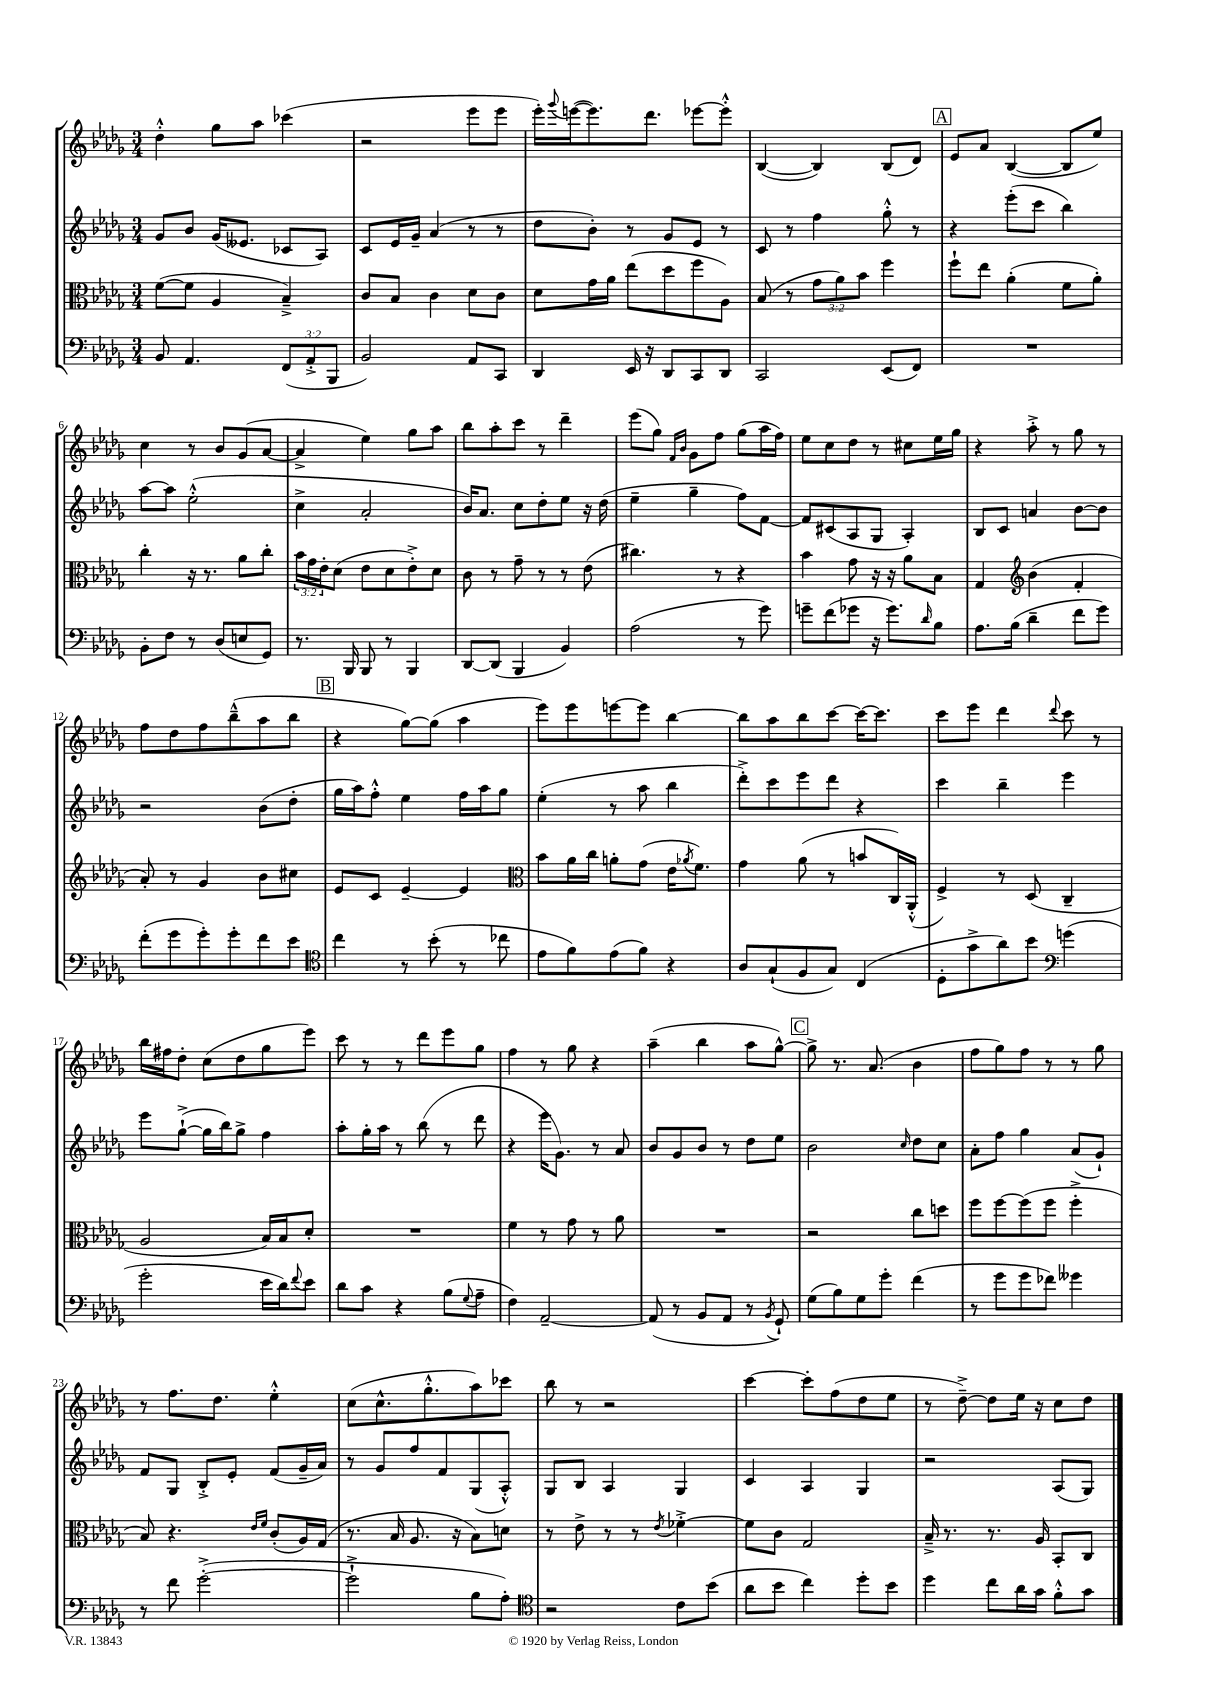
<<
\new StaffGroup <<
\new Staff = "s0" {
    \clef treble \key des \major \numericTimeSignature \time 3/4
    des''4-.-^ ges''8 aes''8 ces'''4( |
    r2 ees'''8 ees'''8 |
    ees'''16-.) \appoggiatura { ges'''8 } e'''16~( e'''8.) des'''8. ees'''8~ ees'''8-.-^ |
    bes4~( bes4) bes8( des'8) |
    \mark \markup { \box "A" } ees'8 aes'8 bes4~( bes8 ees''8) |
    c''4 r8 bes'8 ges'8( aes'8~ |
    aes'4-> ees''4) ges''8 aes''8 |
    bes''8 aes''8-. c'''8 r8 des'''4-- |
    ees'''8( ges''8) \grace { f'16 bes'16 } ges'8 f''8 ges''8( aes''16 f''16) |
    ees''8 c''8 des''8 r8 cis''8 ees''16 ges''16 |
    r4 aes''8-.-> r8 ges''8 r8 |
    f''8 des''8 f''8 bes''8---^( aes''8 bes''8 |
    \mark \markup { \box "B" } r4 ges''8~) ges''8( aes''4 |
    ees'''8) ees'''8 e'''8~ e'''8 bes''4~ |
    bes''8 aes''8 bes''8 c'''8~ c'''16~ c'''8. |
    c'''8 ees'''8 des'''4 \appoggiatura { des'''8 } c'''8 r8 |
    bes''16 fis''16 des''8-. c''8( des''8 ges''8 ees'''8) |
    c'''8 r8 r8 des'''8 ees'''8 ges''8 |
    f''4 r8 ges''8 r4 |
    aes''4--( bes''4 aes''8 ges''8~-^) |
    \mark \markup { \box "C" } ges''8-> r8. aes'8.( bes'4 |
    f''8 ges''8) f''8 r8 r8 ges''8 |
    r8 f''8. des''8. ees''4-.-^ |
    c''8( c''8.-^ ges''8.-.-^ aes''8) ces'''8 |
    bes''8 r8 r2 |
    c'''4~ c'''8-. f''8( des''8 ees''8 |
    r8 des''8~--->) des''8 ees''16 r16 c''8 des''8 \bar "|." |
}
\new Staff = "s1" {
    \clef treble \key des \major \numericTimeSignature \time 3/4
    ges'8 bes'8 ges'16( eeses'8. ces'8 aes8) |
    c'8 ees'16 ges'16-- aes'4( r8 r8 |
    des''8 bes'8-.) r8 ges'8 ees'8 r8 |
    c'8 r8 f''4 ges''8-.-^ r8 |
    \mark \markup { \box "A" } r4 ees'''8-.( c'''8 bes''4) |
    aes''8~ aes''8 ees''2-.-^( |
    c''4-> aes'2-. |
    bes'16) aes'8. c''8 des''8-. ees''8 r16 des''16( |
    ees''4-- ges''4-- f''8) f'8~ |
    f'8 cis'8( aes8 ges8 aes4-.) |
    bes8 c'8 a'4 bes'8~ bes'8 |
    r2 bes'8( des''8-. |
    \mark \markup { \box "B" } ges''16 aes''16) f''8-.-^ ees''4 f''16 aes''16 ges''8 |
    ees''4-.( r8 aes''8 bes''4 |
    des'''8-.->) c'''8 ees'''8 des'''8 r4 |
    c'''4 bes''4-- ees'''4 |
    ees'''8 ges''8~-!->( ges''16 bes''16) ges''8-> f''4 |
    aes''8-. ges''16-. aes''16 r8 bes''8( r8 des'''8 |
    r4 ees'''16 ges'8.) r8 aes'8 |
    bes'8 ges'8 bes'8 r8 des''8 ees''8 |
    \mark \markup { \box "C" } bes'2 \grace { c''16 } des''8 c''8 |
    aes'8-. f''8 ges''4 aes'8( ges'8-!) |
    f'8 ges8 bes8-.-> ees'8-. f'8( ges'16-- aes'16) |
    r8 ges'8 f''8 f'8 ges8( aes8-.-^) |
    ges8 bes8 aes4 ges4 |
    c'4 aes4 ges4 |
    r2 aes8( ges8) \bar "|." |
}
\new Staff = "s2" {
    \clef alto \key des \major \numericTimeSignature \time 3/4 \override Staff.TupletNumber.text = #tuplet-number::calc-fraction-text
    f'8~( f'8 aes4 bes4--->) |
    c'8 bes8 c'4 des'8 c'8 |
    des'8 ges'16 aes'16 ees''8( des''8 f''8 aes8) |
    bes8( r8 \tuplet 3/2 { ges'8 aes'8) bes'8 } f''4 |
    \mark \markup { \box "A" } f''8-! ees''8 aes'4-.( f'8 aes'8-.) |
    c''4-. r16 r8. aes'8 c''8-. |
    \tuplet 3/2 { bes'16 ges'16 ees'16-. } des'8( ees'8 des'8 ees'8-.->) des'8 |
    c'8 r8 ges'8-- r8 r8 ees'8( |
    cis''4.) r8 r4 |
    bes'4 ges'8 r16 r16 aes'8 bes8 |
    ges4 \clef treble bes'4( f'4-. |
    aes'8-.) r8 ges'4 bes'8 cis''8 |
    \mark \markup { \box "B" } ees'8 c'8 ees'4~-- ees'4 |
    \clef alto bes'8 aes'16 c''16 a'8-. ges'8( ees'16 \acciaccatura { aes'8 } f'8.) |
    ges'4 aes'8( r8 b'8 c16) aes,16-.-^( |
    f4->) r8 des8( c4-- |
    aes2 bes16) bes16 des'8-. |
    R2. |
    f'4 r8 ges'8 r8 aes'8 |
    R2. |
    \mark \markup { \box "C" } r2 c''8 d''8 |
    f''8 f''8~ f''8( f''8 f''4-.-> |
    bes8) r4. \grace { ees'16 f'16 } c'8-.( aes16) ges16( |
    r8. bes16 aes8. r16 bes8) d'8 |
    r8 ees'8-> r8 r8 \acciaccatura { ees'8 } fes'4~-.-> |
    fes'8 c'8 ges2 |
    bes16---> r8. r8. aes16 bes,8-. c8 \bar "|." |
}
\new Staff = "s3" {
    \clef bass \key des \major \numericTimeSignature \time 3/4 \override Staff.TupletNumber.text = #tuplet-number::calc-fraction-text
    bes,8 aes,4. \tuplet 3/2 { f,8( aes,8-.-> bes,,8 } |
    bes,2) aes,8 c,8 |
    des,4 ees,16 r16 des,8 c,8 des,8 |
    c,2 ees,8( f,8) |
    \mark \markup { \box "A" } R2. |
    bes,8-. f8 r8 des8( e8 ges,8) |
    r8. bes,,16 bes,,8 r8 bes,,4 |
    des,8~ des,8( bes,,4 bes,4) |
    aes2( r8 ges'8) |
    g'8-- f'8( ges'8 r16 ges'8.) \grace { des'16 } bes8 |
    aes8. bes16( des'4-- f'8 ges'8) |
    f'8-.( ges'8 ges'8-.) ges'8-. f'8 ees'8 |
    \mark \markup { \box "B" } \clef tenor c''4 r8 bes'8-.( r8 ces''8 |
    ees'8 f'8) ees'8( f'8) r4 |
    aes8 ges8-!( f8 ges8) c4( |
    des8-. ges'8-> aes'8) bes'8 \clef bass g'4( |
    ges'2-. ees'16 des'16) \appoggiatura { f'8 } ees'8 |
    des'8 c'8 r4 bes8( \appoggiatura { ges8 } aes8-- |
    f4) aes,2~-- |
    aes,8( r8 bes,8 aes,8 r8 \acciaccatura { bes,8 } ges,8-!) |
    \mark \markup { \box "C" } ges8( bes8) ges8 ges'8-. f'4( |
    r8 ges'8 ges'8 fes'8) geses'4 |
    r8 f'8 ges'2~-.->( |
    ges'2-!-> bes8 aes8-.) |
    \clef tenor r2 c'8 bes'8( |
    aes'8 bes'8 c''4) des''8-. bes'8 |
    des''4 c''8 aes'16 ges'16 f'8-.-^ ges'8 \bar "|." |
}
>>
>>
